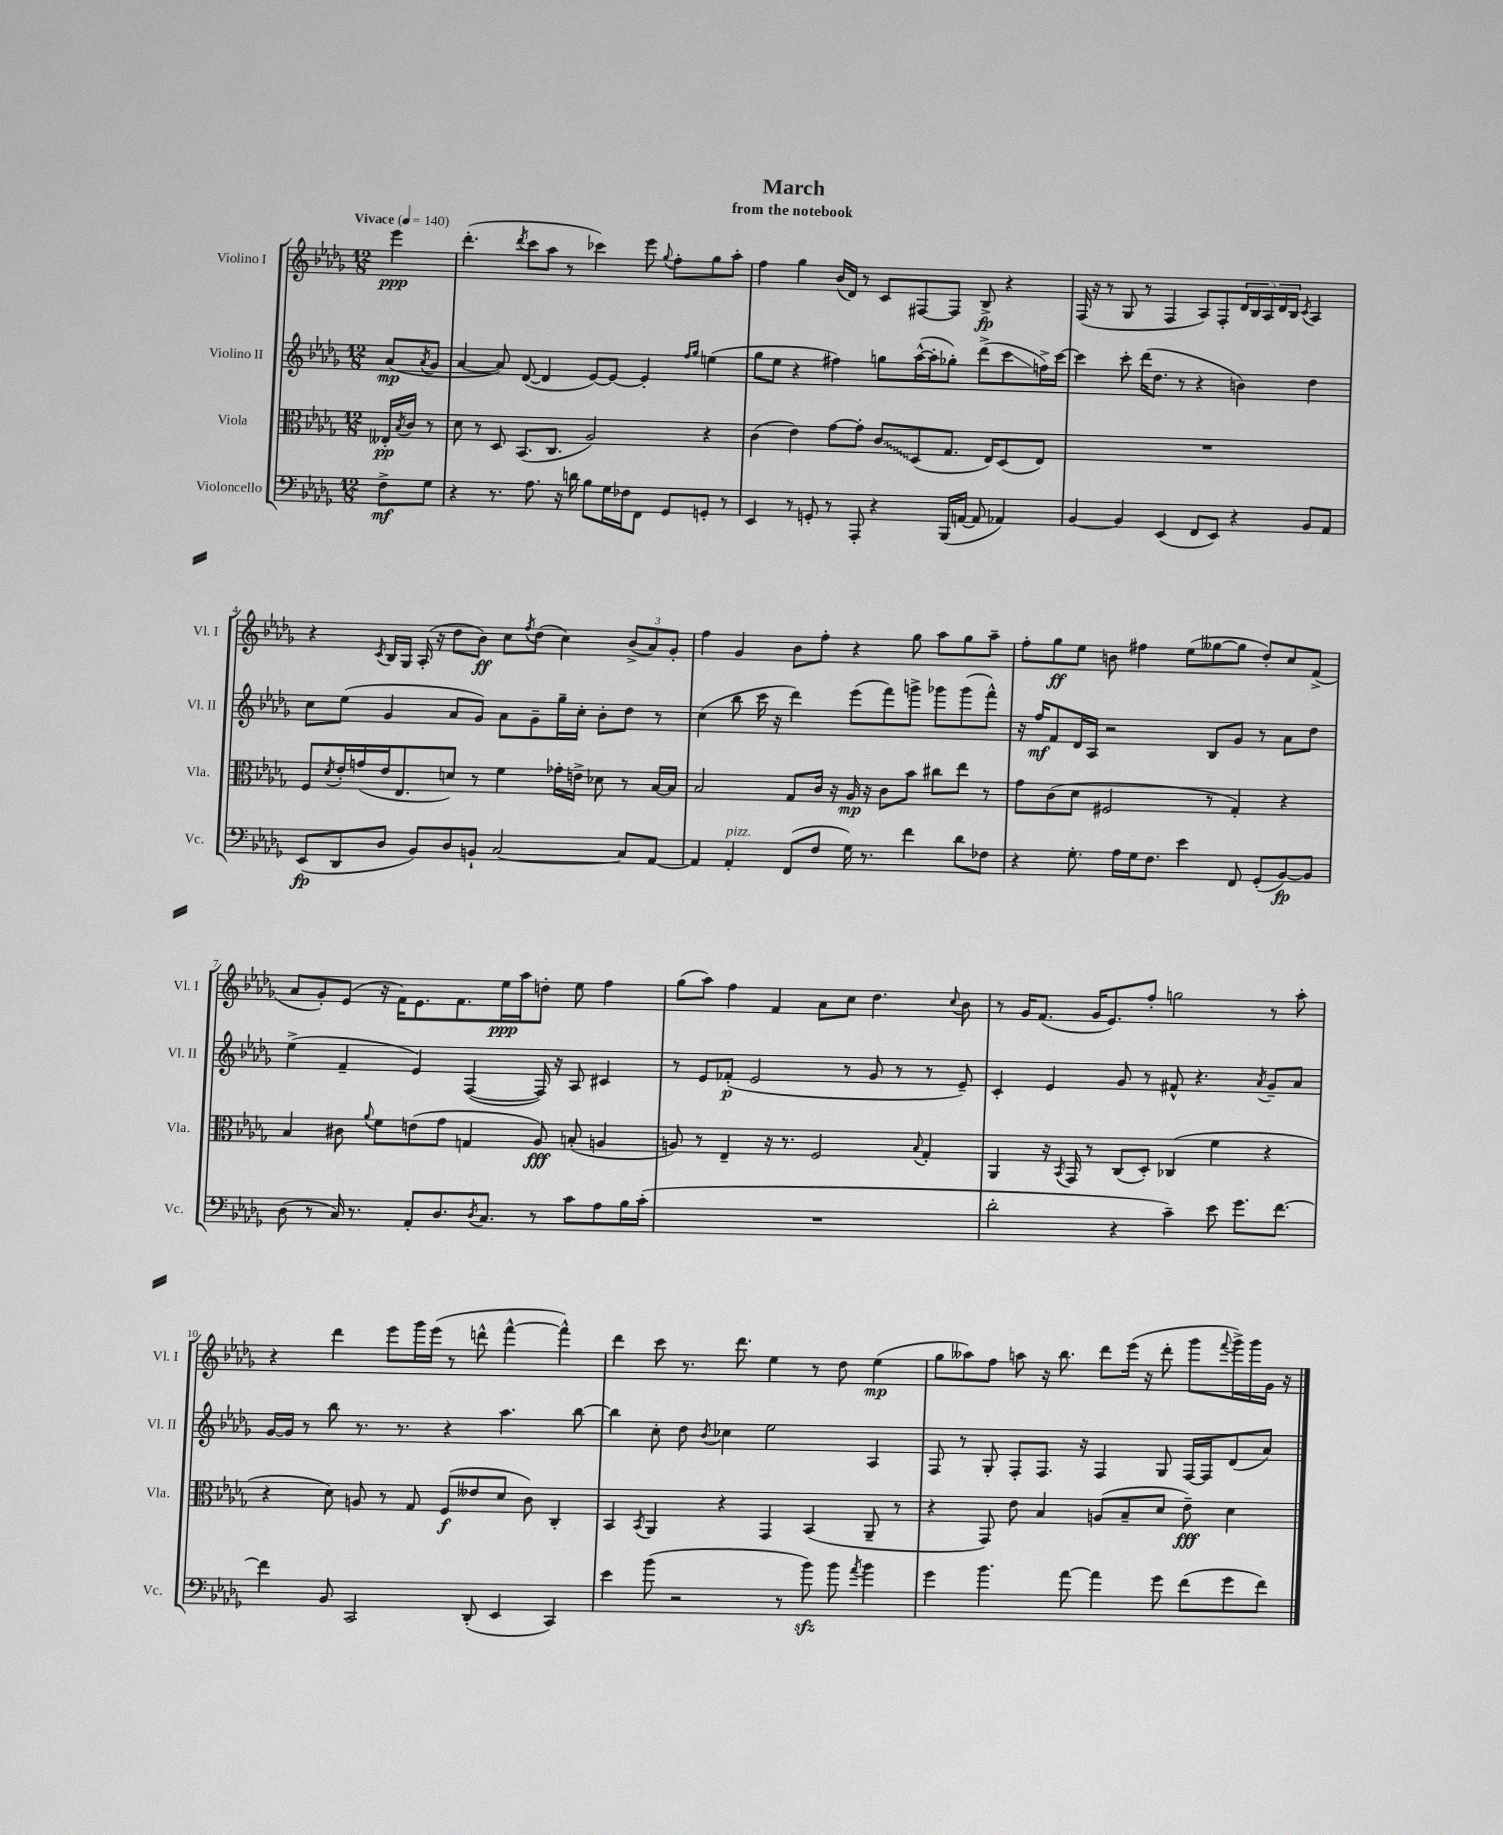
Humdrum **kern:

**kern	**kern	**kern	**kern
*staff4	*staff3	*staff2	*staff1
*clefF4	*clefC3	*clefG2	*clefG2
*k[b-e-a-d-g-]	*k[b-e-a-d-g-]	*k[b-e-a-d-g-]	*k[b-e-a-d-g-]
*M12/8	*M12/8	*M12/8	*M12/8
*MM140	*MM140	*MM140	*MM140
8F^	16E--'	(8a-	4eee-
.	8qB-	.	.
.	16c	.	.
.	.	8qa-	.
8G-	8r	8g-	.
=	=	=	=
4r	8d-	[4a-	(4.ddd-'
.	8r	.	.
8.r	8D-	8a-])	.
.	.	.	8qddd-
.	(8.BB-	([8d-	8ccc
8.A-	.	.	.
.	.	4d-]	8aa-
.	8.C	.	.
16r	.	.	8r
16d	.	.	.
8B-	2A-)	[8e-)	4ccc-)
16G-	.	8e-_	.
16F-	.	.	.
8FF	.	4e-']	8eee-
.	.	.	8qqgg-
8GG-	.	.	8ff'
.	.	16qqff	.
.	.	16qqgg-	.
8GG'	4r	(4ee	8gg-
8r	.	.	8aa-'
=	=	=	=
4EE-	(4c	8gg-	4ff
.	.	8ee-	.
8r	4e-)	4r	4gg-
8GG'	.	.	.
8r	[8g-	4ff#)	(16b-
.	.	.	16d-)
8AAA-'	8g-']	.	8r
4r	8c	8gg	8c
.	(8D-	([16aa-^^	[8F#
.	.	16aa-']	.
(16BBB-	8.G-	8gg-')	8F#]
[16AA	.	.	.
8AA]	.	(8ddd-^	8B-^
.	16E-)	.	.
4AA-)	(8D-	8ccc	4r
.	8E-)	16ff^)	.
.	.	[16ccc	.
=	=	=	=
[4BB-	1.r	4ccc]	(16F
.	.	.	16r
.	.	.	8r
4BB-]	.	8ccc'	8G-
.	.	(16ddd-	8r
.	.	8.dd-	.
(4EE-	.	.	4F
.	.	8r	.
8FF	.	4r	8A-)
8EE-)	.	.	8F'
4r	.	4b)	20d-
.	.	.	20B-
.	.	.	20A-
.	.	.	20d-
.	.	.	20B-
.	.	.	8qc
8BB-	.	4dd-	4A-
8AA-	.	.	.
=	=	=	=
(8EE-	8F	8cc	4r
.	8qd-	.	.
8DD-	16e-'	(8ee-	.
.	(16g	.	.
.	.	.	8qc
8D-	16e-	4g-	16B-
.	8.E-	.	16G-
8BB-)	.	.	(16A-'
.	.	.	16r
8D-	8d)	8a-	8dd-
8BB`	8r	8g-)	8b-)
[2C	4f	8a-	8cc
.	.	.	8qff
.	.	8g-~	(8dd-
.	16g-'	16gg-~	4cc)
.	16e^	16cc'	.
.	8d-	8b-'	.
8C]	8r	8dd-	(12b-^
.	.	.	12a-)
[8AA-	[16B-	8r	.
.	.	.	12g-'
.	16B-]	.	.
=	=	=	=
4AA-]	2B-	(4cc	4ff
4AA-'	.	8bb-	4g-
.	.	16ccc	.
.	.	16r	.
(8FF	8G-	4ddd-)	8b-
8F	16c	.	8ff'
.	16r	.	.
16G-)	16A-	(8eee-	4r
8.r	16r	.	.
.	8c	8fff)	.
4f	8b-	8ggg^	8gg-
.	8cc#	8ggg-	8aa-
8d-	8ee-	(8ggg-	8gg-
8F-	8r	8fff^^)	8aa-~
=	=	=	=
4r	8g-	16r	8ff'
.	.	16ff	.
.	(8c	8f	8gg-
8.G-'	8d-	16d-	8ee-
.	.	16A-	.
.	2F#	2r	8b
16A-	.	.	.
16G-	.	.	4ff#
8.F	.	.	.
4e-	.	.	(8ee-
.	8r	8B-	[8gg--
8FF	4G-')	8g-	8gg--]
(8GG-'	.	8r	8dd-')
[8BB-)	4r	8a-	8cc
8BB-]	.	8dd-	(8f^
=	=	=	=
(8D-	4B-	(4ee-^	8a-
8r	.	.	8g-')
16C)	8c#	4f~	(8e-
8.r	.	.	.
.	8qqa-	.	.
.	8f	.	16r
.	.	.	16f)
8AA-'	(8e	4e-)	8.e-
8.D-	8g-	.	.
.	.	.	8.f
.	4G	([4F	.
8qD-	.	.	.
8.C	.	.	.
.	.	.	16ee-
.	.	.	16aa-
8r	8A-)	16F])	8dd'
.	.	16r	.
8c	(8B'	8A-	8ee-
8A-	4A	4c#	4ff
16B-	.	.	.
(16c'	.	.	.
=	=	=	=
1.r	8A)	8r	(8gg-
.	8r	8e-	8aa-)
.	4E-~	(8f-'	4ff
.	.	2e-	.
.	16r	.	4f
.	8.r	.	.
.	2F	.	8a-
.	.	8r	8cc
.	.	8g-	4.dd-
.	.	8r	.
.	8qqB-	.	.
.	4G-'	8r	.
.	.	.	8qqcc
.	.	8e-~)	8b-
=	=	=	=
2d-'	4AA-	4c'	8r
.	.	.	16g-
.	.	.	(8.f
.	16r	4e-	.
.	8qBB-	.	.
.	16GG-	.	.
.	8r	.	16g-
.	.	.	8.e-)
4r	(8C	8g-	.
.	8D-')	8r	8ff'
4c~)	(4C-	8f#^^	2gg
.	.	4.r	.
8e-	4f	.	.
8.g-	.	.	.
.	.	8qa-	.
.	4r	8g-~	8r
[8.f	.	.	.
.	.	8a-	8aa-'
=	=	=	=
4f]	4r	[16g-	4r
.	.	16g-]	.
.	.	8r	.
8BB-	8d-)	8bb-	4ddd-
2CC	8A	8.r	.
.	8r	.	8eee-
.	.	8.r	.
.	8G-	.	16ggg-
.	.	.	(16eee-
.	(8F	4r	8r
(8DD-'	8e--	.	8ddd^^
4EE-	8d-	4.aa-	[4fff^^
.	8c)	.	.
4CC)	4C'	.	4fff^^])
.	.	[8bb-	.
=	=	=	=
4e-	4BB-	4bb-]	4ddd-
.	8qBB-	.	.
(8b-	4AA-	8cc'	8ccc
2r	.	8dd-	8.r
.	.	8qb-	.
.	4r	4cc-	.
.	.	.	8.ddd-
.	4GG-	2ee-	4ee-
8r	.	.	.
8b-)	(4BB-	.	8r
8b-	.	.	8dd-
8qa-	.	.	.
4b-	8AA-~	4A-	(4ee-
.	8r	.	.
=	=	=	=
4g-	4r	8F	8gg-
.	.	8r	8aa--)
4.b-	8GG-)	8G-'	8ff
.	8e-	8F'	8aa
.	4B-	8.F	16r
.	.	.	8.bb-
[8a-	.	.	.
.	.	16r	.
4a-]	(8A	4F	8ddd-
.	8B-~	.	(16eee-
.	.	.	16r
8g-	8d-	8G-	8ddd-'
(8f	8e-~)	[16F	8ggg-
.	.	16F]	.
.	.	.	8qqfff
8g-	4d-	(8d-	16ggg-^)
.	.	.	16ggg-
8f)	.	8a-)	16g-
.	.	.	16r
==	==	==	==
*-	*-	*-	*-
